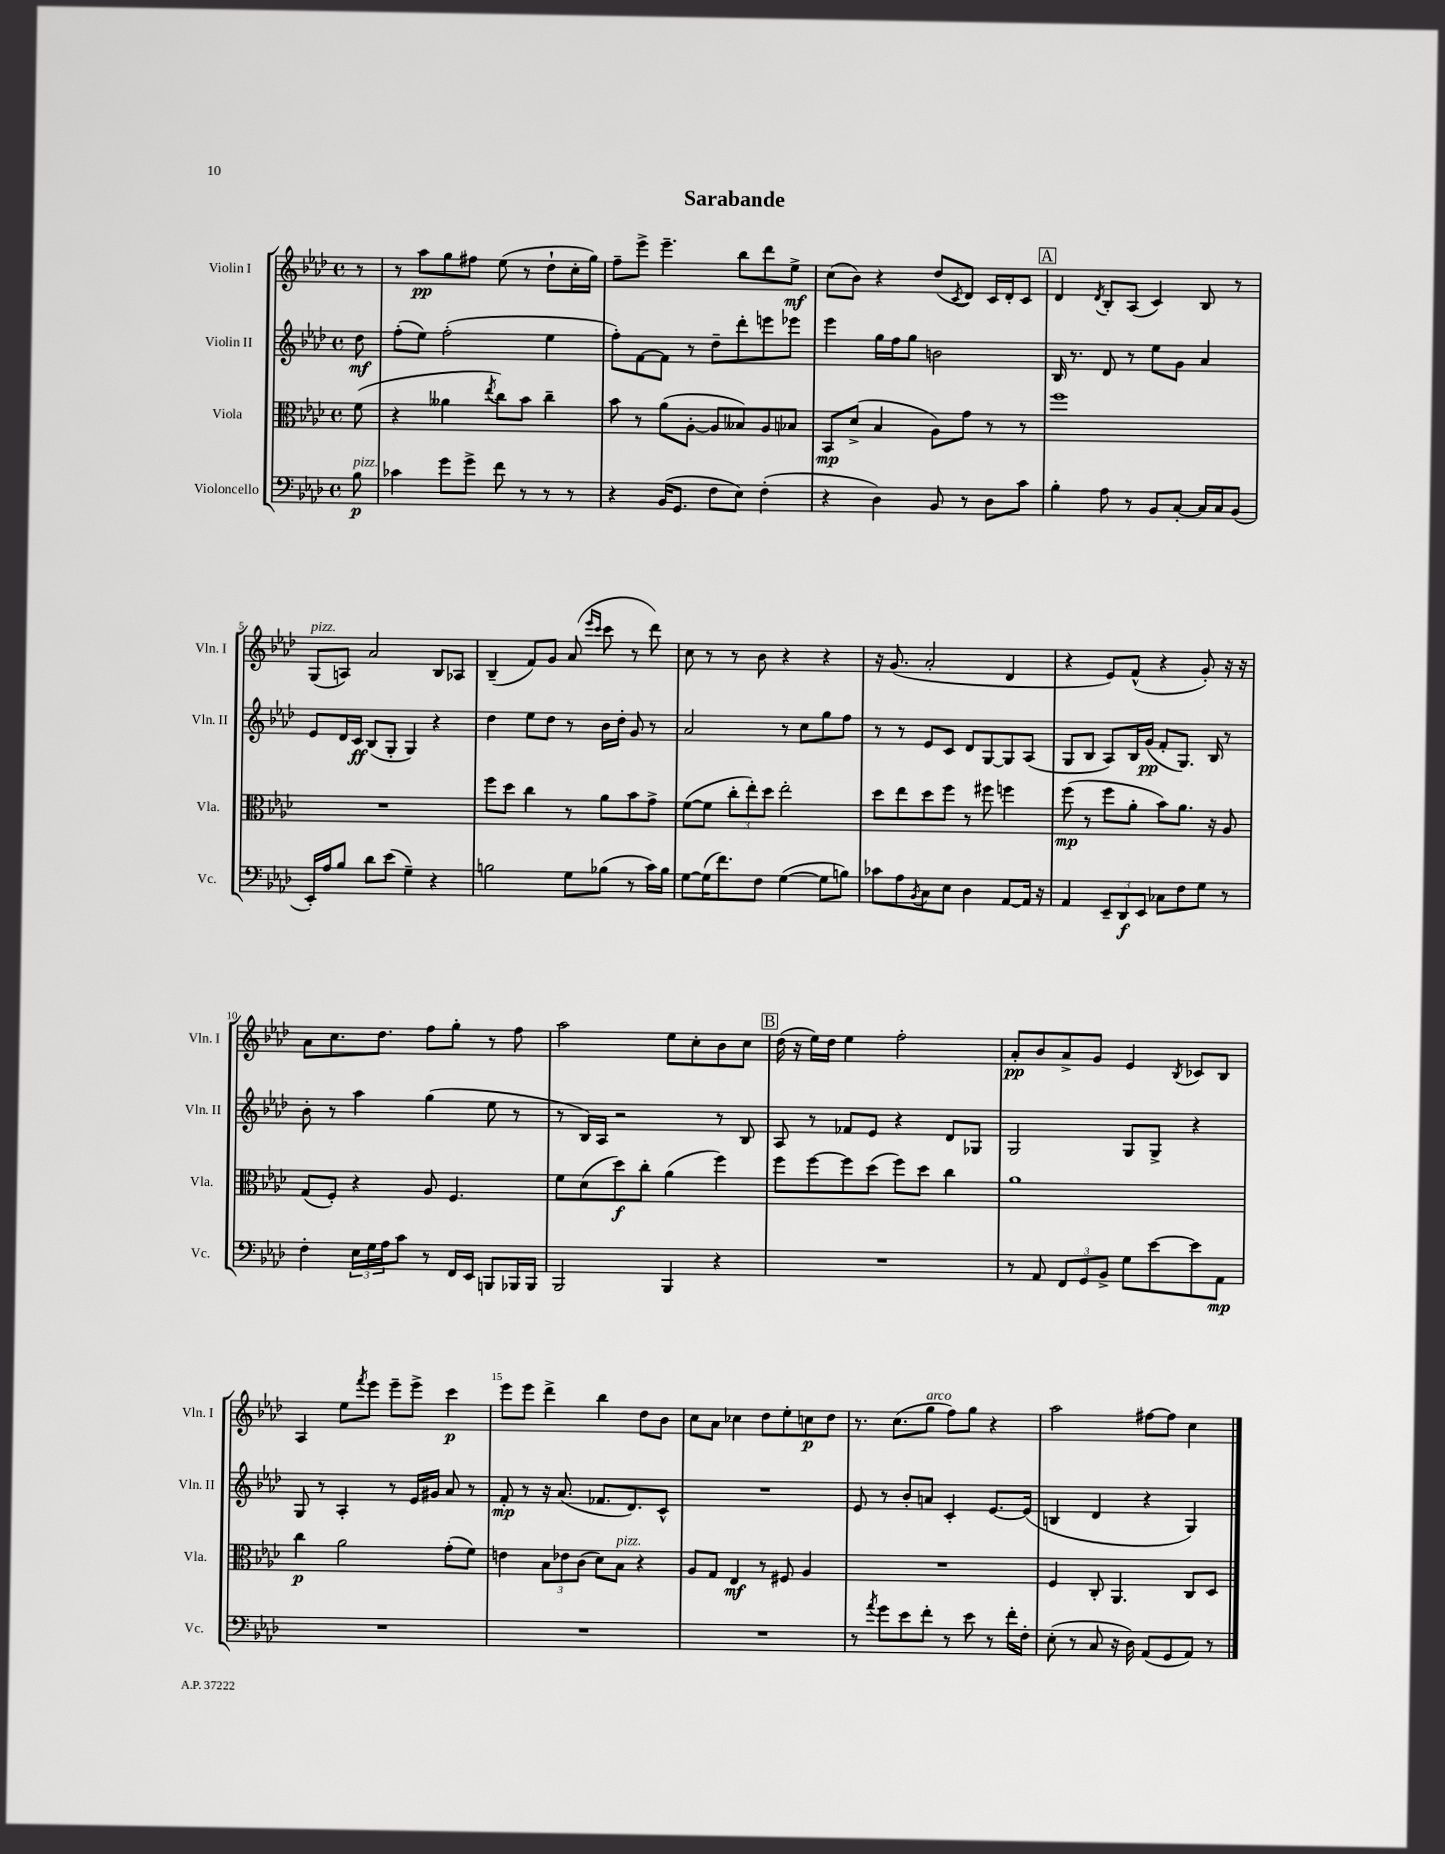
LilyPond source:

\header { title = "Sarabande" }
<<
\new StaffGroup <<
\new Staff = "s0" \with { instrumentName = "Violin I" shortInstrumentName = "Vln. I" } {
    \clef treble \key aes \major \defaultTimeSignature \time 4/4 \partial 8
    r8 |
    r8 aes''8\pp g''8 fis''8 ees''8( r8 des''8-! c''16-. g''16) |
    f''8-- ees'''8-> ees'''4.-- bes''8 des'''8 ees''8->\mf |
    c''8( bes'8) r4 des''8( \acciaccatura { c'8 } des'8) c'16 des'16-. c'8 |
    \mark \markup { \box "A" } des'4 \acciaccatura { des'8 } bes8-. aes8( c'4) bes8 r8 |
    g8^\markup { \italic "pizz." }( a8) aes'2 bes8 aes8 |
    bes4--( f'8) g'8 aes'8( \grace { ees'''16 c'''16 } c'''8 r8 des'''8) |
    c''8 r8 r8 bes'8 r4 r4 |
    r16 g'8.( aes'2-. des'4 |
    r4 ees'8) f'8-^( r4 g'8-.) r16 r16 |
    aes'8 c''8. des''8. f''8 g''8-. r8 f''8 |
    aes''2 ees''8 c''8-. bes'8 c''8 |
    \mark \markup { \box "B" } des''16( r16 ees''16) des''16 ees''4 f''2-. |
    aes'8-.\pp bes'8 aes'8-> g'8 ees'4 \acciaccatura { bes8 } ces'8 bes8 |
    aes4 ees''8 \acciaccatura { f'''8 } ees'''8 ees'''8-- ees'''8-> c'''4\p |
    ees'''8 ees'''8 des'''4-> bes''4 des''8 bes'8 |
    c''8 aes'8 ces''4 des''8 ees''8-. c''8\p des''8 |
    r8. c''8.( g''8^\markup { \italic "arco" } f''8) g''8 r4 |
    aes''2 fis''8~ fis''8 c''4 \bar "|." |
}
\new Staff = "s1" \with { instrumentName = "Violin II" shortInstrumentName = "Vln. II" } {
    \clef treble \key aes \major \defaultTimeSignature \time 4/4 \partial 8
    des''8\mf |
    f''8-.( ees''8) f''2-.( ees''4 |
    f''8-.) f'8~ f'8 r8 des''8-- des'''8-. e'''8 ees'''8 |
    ees'''4 g''16 f''16 g''8 b'2 |
    \mark \markup { \box "A" } bes16 r8. des'8 r8 ees''8 g'8 aes'4 |
    ees'8 des'16 c'16\ff bes8( g8-. g4) r4 |
    des''4 ees''8 des''8 r8 bes'16 des''16-. g'8 r8 |
    aes'2 r8 c''8 g''8 f''8 |
    r8 r8 ees'8 c'8 des'8 g8~ g8 aes8( |
    g8 bes8 aes8) bes16 g'16\pp( f'8-. g8.) bes16 r8 |
    bes'8-. r8 aes''4 g''4( ees''8 r8 |
    r8 bes16) aes16 r2 r8 bes8 |
    \mark \markup { \box "B" } aes8 r8 fes'8 ees'8 r4 des'8 ges8 |
    g2 g8 g8-> r4 |
    g8 r8 aes4-. r8 ees'16 gis'16 aes'8 r8 |
    f'8-.\mp r8 r16 aes'8.( fes'8. des'8.) c'8-^ |
    R1 |
    ees'8 r8 bes'8-. a'8 c'4-. ees'8.~ ees'16( |
    b4 des'4 r4 g4) \bar "|." |
}
\new Staff = "s2" \with { instrumentName = "Viola" shortInstrumentName = "Vla." } {
    \clef alto \key aes \major \defaultTimeSignature \time 4/4 \partial 8
    f'8( |
    r4 aeses'4 \acciaccatura { ees''8 } c''8) bes'8 c''4-- |
    bes'8 r8 aes'8( aes8~-. aes8 beses8) aes8 bes8 |
    bes,8\mp des'8->( bes4 aes8) g'8 r8 r8 |
    \mark \markup { \box "A" } f''1 |
    R1 |
    f''8 des''8 c''4 r8 aes'8 bes'8 g'8-> |
    f'8~( f'8 \tuplet 3/2 { c''8-. ees''8-.) des''8 } ees''2-. |
    des''8 ees''8 des''8 f''8 r8 fis''8 f''4 |
    f''8\mp( r8 f''8 aes'8-. bes'8) aes'8. r16 aes8 |
    g8( f8-.) r4 aes8 f4. |
    f'8 des'8( des''8\f) c''8-. aes'4( f''4) |
    \mark \markup { \box "B" } f''8 f''8~ f''8 des''8( f''8) des''8 c''4 |
    aes'1 |
    c''4\p aes'2 g'8-.( f'8) |
    e'4 \tuplet 3/2 { bes8 ees'8 c'8( } des'8) bes8^\markup { \italic "pizz." } r4 |
    aes8 g8 ees4\mf r8 fis8 aes4 |
    R1 |
    f4 c8-. aes,4. c8 des8 \bar "|." |
}
\new Staff = "s3" \with { instrumentName = "Violoncello" shortInstrumentName = "Vc." } {
    \clef bass \key aes \major \defaultTimeSignature \time 4/4 \partial 8
    bes8\p^\markup { \italic "pizz." } |
    ces'4 g'8 g'8-> f'8 r8 r8 r8 |
    r4 bes,16( g,8. f8 ees8) f4-.( |
    r4 des4) bes,8 r8 des8 c'8 |
    \mark \markup { \box "A" } bes4-. aes8 r8 bes,8 c8~-. c16 c16 bes,8( |
    ees,16-.) aes16 bes8 des'8 ees'8( g4--) r4 |
    b2 g8 bes8( r8 c'16) bes16 |
    g8~ g16( f'8.) f8 g4~( g8 b8) |
    ces'8 aes8 \acciaccatura { bes,8 } c8 ees8 des4 aes,8~ aes,16 r16 |
    aes,4 \tuplet 3/2 { ees,8-- des,8\f ees,8 } ces8 f8 g8 r8 |
    f4-. \tuplet 3/2 { ees16 g16 aes16 } c'8 r8 f,16 ees,16 b,,8 bes,,16 bes,,16 |
    bes,,2 bes,,4 r4 |
    \mark \markup { \box "B" } R1 |
    r8 aes,8 \tuplet 3/2 { f,8 g,8 bes,8-> } g8 ees'8~ ees'8 aes,8\mp |
    R1 |
    R1 |
    R1 |
    r8 \acciaccatura { aes'8 } g'8 ees'8 f'8-. r8 ees'8 r8 f'16-. f16-. |
    ees8-.( r8 c8 r16 des16) aes,8( g,8 aes,8) r8 \bar "|." |
}
>>
>>
\layout { \context { \Score \override BarNumber.break-visibility = ##(#f #t #t) barNumberVisibility = #(every-nth-bar-number-visible 5) } }
